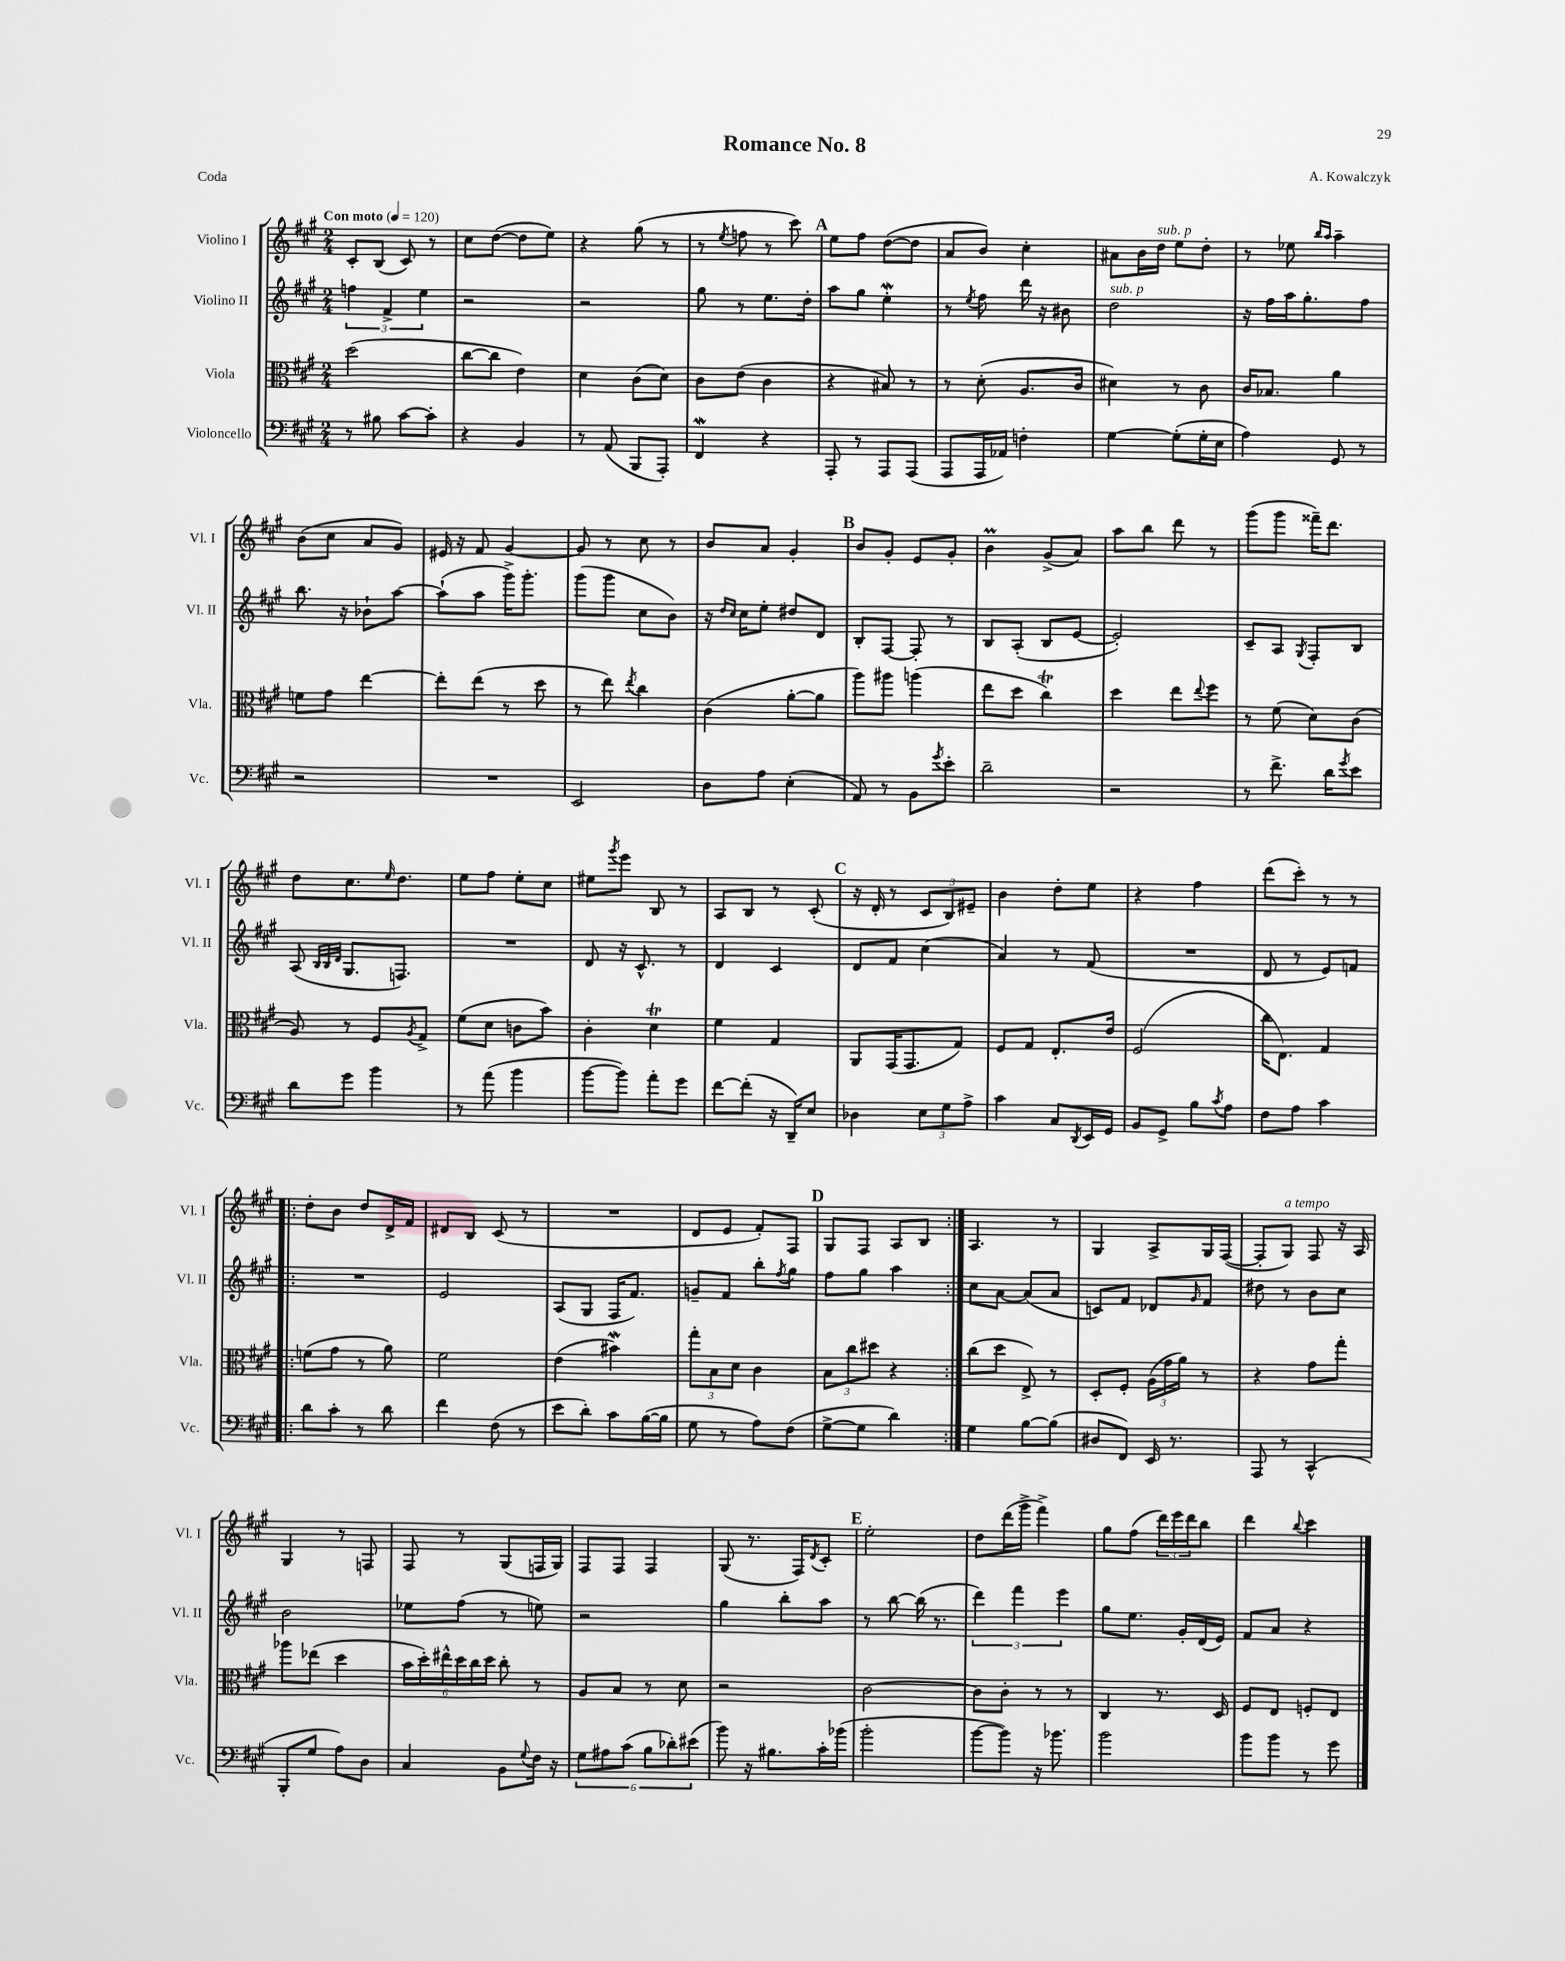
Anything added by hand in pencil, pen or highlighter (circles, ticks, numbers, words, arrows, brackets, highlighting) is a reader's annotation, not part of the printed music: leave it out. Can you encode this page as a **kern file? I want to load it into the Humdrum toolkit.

**kern	**kern	**kern	**kern
*staff4	*staff3	*staff2	*staff1
*clefF4	*clefC3	*clefG2	*clefG2
*k[f#c#g#]	*k[f#c#g#]	*k[f#c#g#]	*k[f#c#g#]
*M2/4	*M2/4	*M2/4	*M2/4
*MM120	*MM120	*MM120	*MM120
8r	(2dd	6ff	8c#'
8B#	.	.	(8B
.	.	6f#^	.
[8c#	.	.	8c#)
.	.	6ee	.
8c#']	.	.	8r
=	=	=	=
4r	[8cc#	2r	8cc#
.	8cc#]	.	([8dd
4BB	4e)	.	8dd]
.	.	.	8ee)
=	=	=	=
8r	4d	2r	4r
(8AA	.	.	.
8BBB	(8c#	.	(8gg#
8AAA')	8d)	.	8r
=	=	=	=
4FF#	8c#	8gg#	8r
.	.	.	8qee
.	(8e	8r	8ff
4r	4c#	8.ee	8r
.	.	.	8ccc#)
.	.	16dd'	.
=	=	=	=
8AAA'	4r	8aa	8ee
8r	.	8gg#	8ff#
8AAA	8B#)	4ee'	([8dd
(8AAA	8r	.	8dd]
=	=	=	=
8AAA	8r	8r	8a
.	.	8qee	.
16AAA	(8d'	8ff#	8b)
16AA-)	.	.	.
4F'	8.A	16ddd	4cc#'
.	.	16r	.
.	.	8b#	.
.	16c#	.	.
=	=	=	=
[4G#	4d#)	2dd	8a#
.	.	.	16b
.	.	.	16dd
(8G#']	8r	.	8ee
16G#'	8c#	.	8dd'
16E	.	.	.
=	=	=	=
4A)	16c#	16r	8r
.	8.B-	16ff#	.
.	.	16aa	8ee-
.	.	8.gg#'	.
.	.	.	16qqbb
.	.	.	16qqaa
8GG#	4a	.	4aa~
8r	.	8ff#	.
=	=	=	=
2r	8f	8.bb	(8b
.	8g#	.	8cc#
.	.	16r	.
.	[4ee	8b-`	8a
.	.	[8aa	8g#)
=	=	=	=
2r	8ee']	(8aa`]	16e#
.	.	.	16r
.	(8ee	8aa	8f#
.	8r	16ggg#^)	[4g#
.	.	8.ggg#'	.
.	8dd	.	.
=	=	=	=
2EE	8r	(8ggg#	8g#]
.	8ee)	8ggg#	8r
.	8qee	.	.
.	4cc#	8cc#	8cc#
.	.	8b)	8r
=	=	=	=
8D	(4c#	16r	8b
.	.	16qqdd	.
.	.	16qqcc#	.
.	.	16cc#	.
8A	.	8ee'	8a
(4E'	[8a'	8dd#	4g#'
.	8a]	8d	.
=	=	=	=
8AA)	8aa)	8B'	8b
8r	8aa#	[8F#	8g#'
8BB	(4aa	8F#']	8e
8qg#	.	.	.
8e'	.	8r	8g#'
=	=	=	=
2d~	8ee	8B	4b
.	8dd	(8A'	.
.	4cc#)	8B	(8g#^
.	.	[8e	8a)
=	=	=	=
2r	4dd	2e'])	8aa
.	.	.	8bb
.	8ee	.	8ddd
.	8qqee	.	.
.	8ff#	.	8r
=	=	=	=
8r	8r	8c#~	(8ggg#
8.f#^	(8f#	8A	8ggg#
.	.	8qG#	.
.	8d)	8F#'	16fff##~)
16d	.	.	8.ddd
8qg#	.	.	.
8e	(8c#	8B	.
=	=	=	=
8d	8A)	(8A	8dd
.	.	32qqB	.
.	.	32qqB	.
.	.	32qqd	.
8g#	8r	8.G#	8.cc#
4b	8F#	.	.
.	.	.	16qqee
.	.	8.F)	8.dd
.	8qA	.	.
.	8G#^	.	.
=	=	=	=
8r	(8f#	2r	8ee
(8a	8d	.	8ff#
4b	8c	.	8ee'
.	8b)	.	8cc#
=	=	=	=
[8b	4c#'	8d	8ee#
.	.	.	8qggg#
8b])	.	16r	8eee
.	.	8.c#^^	.
8a'	4d	.	8B
8g#	.	8r	8r
=	=	=	=
[8f#	4f#	4d	8A
(8f#']	.	.	8B
16r	4G#	4c#	8r
16DD~)	.	.	.
8E	.	.	(8c#'
=	=	=	=
4D-	8AA	8d	16r
.	.	.	16d'
.	(16GG#	8f#	8r
.	8.GG#	.	.
12E	.	(4cc#	12c#
12G#	.	.	12B)
.	8G#)	.	.
12A^	.	.	12e#~
=	=	=	=
4c#	8F#	4a)	4b
.	8G#	.	.
8C#	8.E'	8r	8dd'
8qDD	.	.	.
16EE	.	(8f#	8ee
16GG#	16e	.	.
=	=	=	=
8BB	(2F#	2r	4r
8GG#^	.	.	.
8B	.	.	4ff#
8qc#	.	.	.
8A	.	.	.
=	=	=	=
8F#	16cc#	8d	(8ddd
.	8.E)	.	.
8A	.	8r	8ccc#')
4c#	4G#	8e)	8r
.	.	8f	8r
=!|:	=!|:	=!|:	=!|:
8d	(8f	2r	8dd'
8c#'	8g#	.	8b
8r	8r	.	8dd
8d	8a)	.	16d^
.	.	.	16f#
=	=	=	=
4f#	2f#	2e	8d#
.	.	.	8B
(8F#	.	.	(8c#
8r	.	.	8r
=	=	=	=
8e	(4e	(8A	2r
8d')	.	8G#	.
8c#	4b#)	16F#	.
.	.	8.f#)	.
([16B	.	.	.
16B]	.	.	.
=	=	=	=
8G#	12gg#'	8g~	8d
.	12B	.	.
8r	.	8f#	8e
.	12d	.	.
8A)	4c#	8bb'	8f#')
.	.	8qff#	.
(8F#	.	8gg#	8F#
=	=	=	=
[8G#^	12B	8ff#	8G#
.	12cc#	.	.
8G#]	.	8gg#	8F#
.	12dd#	.	.
4d)	4r	4aa	8A
.	.	.	8B
=:|!	=:|!	=:|!	=:|!
4G#	(8cc#	8cc#	4.A
.	8dd	[8a	.
[8B	8E^)	(8a]	.
(8B]	8r	8a	8r
=	=	=	=
8D#	8D'	8c)	4G#
8FF#)	8F#'	8f#	.
16EE	(24A	8d-	8A^
.	24g#	.	.
8.r	.	.	.
.	24a)	.	.
.	.	16qqg#	.
.	8r	8f#	16G#
.	.	.	([16F#
=	=	=	=
8AAA	4r	8dd#	8F#']
8r	.	8r	8G#)
(4CC#^^	8g#	8b	8F#
.	8gg#'	8cc#	16r
.	.	.	16A
=	=	=	=
8BBB'	8aa-	2b	4G#
8G#	(8ee-	.	.
8A)	4dd	.	8r
8D	.	.	8F
=	=	=	=
4C#	24b	8ee-	8F#
.	24dd')	.	.
.	24ee#^^	.	.
.	24dd	(8ff#	8r
.	24cc#	.	.
.	24dd	.	.
8BB	8cc#'	8r	(8G#
8qqG#	.	.	.
16F#	8r	8ee)	16F
16r	.	.	16G#)
=	=	=	=
12G#	8A	2r	8F#
12A#	.	.	.
.	8B	.	8F#
(12c#	.	.	.
12B	8r	.	4F#
12d-')	.	.	.
.	8d	.	.
(12e#	.	.	.
=	=	=	=
8b)	2r	4gg#	(8G#
16r	.	.	8.r
8.B#	.	.	.
.	.	8bb'	.
.	.	.	16F#)
.	.	.	8qd
16c#'	.	8aa	8c#'
(16b-	.	.	.
=	=	=	=
2b'	[2c#	8r	2ee'
.	.	[8bb	.
.	.	(16bb]	.
.	.	8.r	.
=	=	=	=
[8b	8c#]	6ddd)	8dd
8b])	8c#'	.	(16ddd
.	.	6fff#	.
.	.	.	16ggg#^
16r	8r	.	4fff#^)
8.b-	.	.	.
.	.	6eee	.
.	8r	.	.
=	=	=	=
2b	4C#	8gg#	8gg#
.	.	8.ee	(8ff#
.	8.r	.	24ddd)
.	.	.	24eee
.	.	16g#'	.
.	.	.	24ddd
.	.	(16d	8bb
.	16D	16e)	.
=	=	=	=
8b	8F#	8f#	4ddd
8b	8E	8a	.
.	.	.	8qqbb
8r	8F'	4r	4ccc#
8g#	8E	.	.
==	==	==	==
*-	*-	*-	*-
